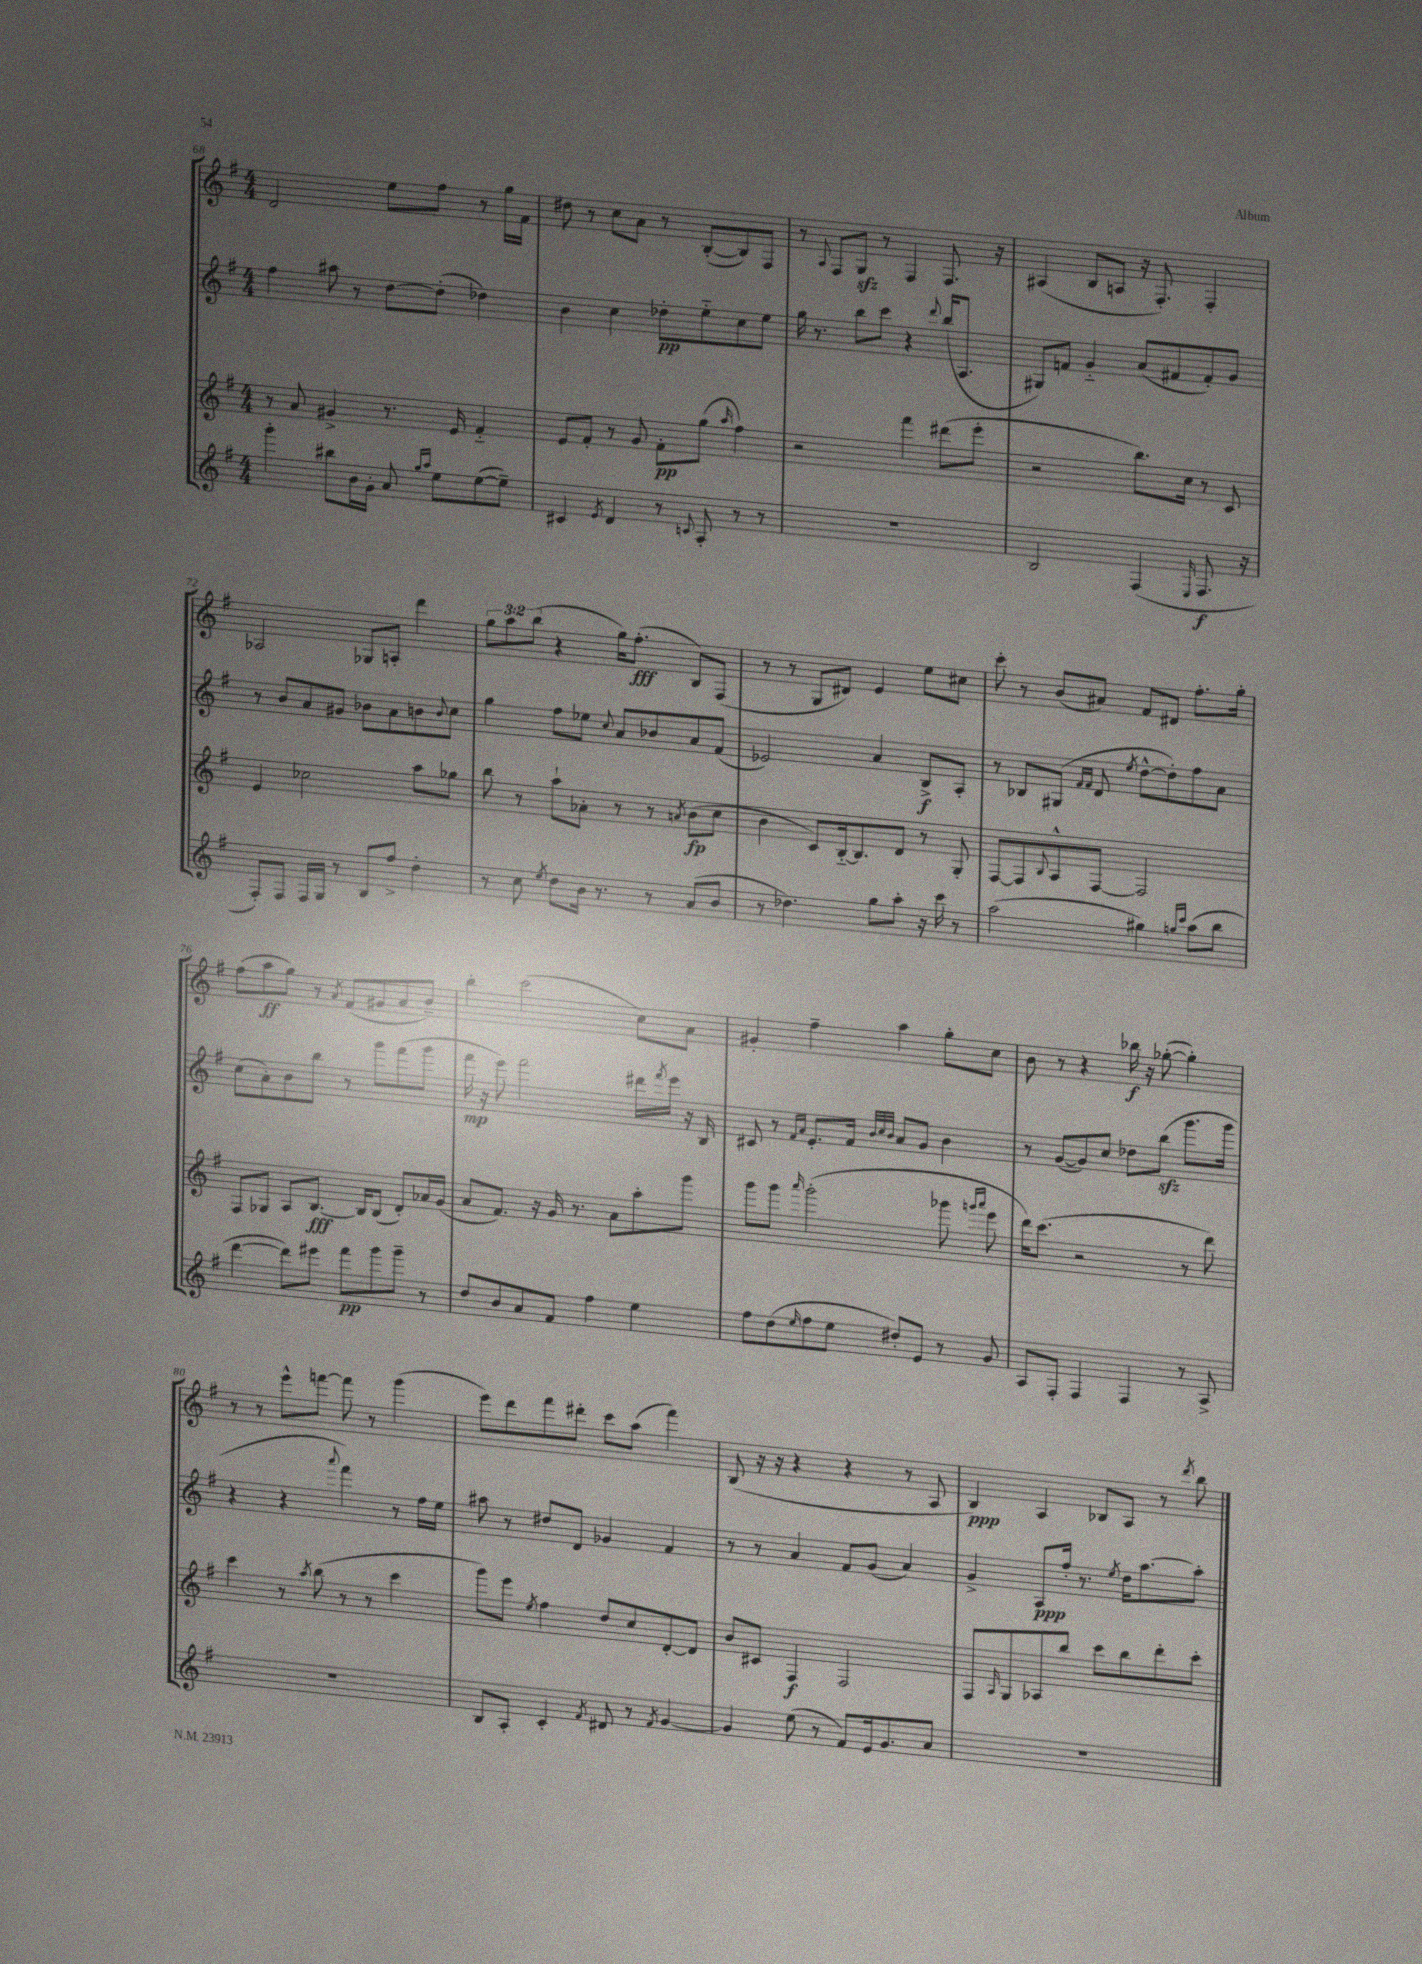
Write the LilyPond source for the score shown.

<<
\new StaffGroup <<
\new Staff = "s0" {
    \clef treble \key g \major \numericTimeSignature \time 4/4 \override Staff.TupletNumber.text = #tuplet-number::calc-fraction-text
    d'2 e''8 fis''8 r8 g''16 fis'16 |
    dis''8 r8 c''8 a'8 r8 b8~-.( b8) fis8 |
    r8 \appoggiatura { a8 } fis8 g8\sfz r8 fis4 fis8. r16 |
    ais4( b8 a8 r16 fis8.-.) fis4-. |
    aes2 ges8 a8-. d'''4 |
    \tuplet 3/2 { g''8 a''8 b''8( } r4 g''16) fis''8.-.\fff( b8) fis8( |
    r8 r8 g8 dis'8) e'4 e''8 cis''8 |
    c'''8-. r8 b'8( ais'8) fis'8 dis'8 fis''8.-. g''16-. |
    fis''8( a''8\ff g''8) r8 \acciaccatura { a'8 } fis'8( gis'8 a'8 b'8--) |
    b''4-. c'''2( c''8) a'8 |
    gis'4-. fis''4-- a''4 g''8-. c''8 |
    b'8 r8 r4 bes''16\f r16 ges''8~-.( ges''4-.) |
    r8 r8 e'''8-^ f'''8~ f'''8 r8 g'''4( |
    e'''8) d'''8 fis'''8 dis'''8-. c'''8 a''8( fis'''4) |
    b8( r16 r16 r4 r4 r8 a8 |
    b4\ppp) a4 bes8 a8 r8 \acciaccatura { d'''8 } b''8 \bar "|." |
}
\new Staff = "s1" {
    \clef treble \key g \major \numericTimeSignature \time 4/4
    fis''4 ais''8 r8 d''8~ d''8-.( des''4) |
    b'4 c''4 des''8-.\pp e''8-_ c''8 e''8 |
    g''16 r8. b''8 c'''8 r4 \appoggiatura { d'''8 } b''16( a8. |
    gis8) f'8 g'4-_ a'8( fis'8 fis'8-.) g'8 |
    r8 b'8 a'8 gis'8 bes'8 a'8 b'8 \appoggiatura { b'8 } c''8 |
    g''4 fis''8 ees''8 \appoggiatura { c''8 } a'8 bes'8 a'8 fis'8( |
    ees'2) a'4 b8->\f a8-. |
    r8 bes8 gis8( \grace { fis'16 fis'16 } d'8 \acciaccatura { e''8 } d''8~-^ d''8-.) fis''8 a'8 |
    c''8( a'8-.) b'8 b''8 r8 g'''8 fis'''8( g'''8 |
    fis'''16\mp r16 e'''8) fis'''2 dis'''16 \acciaccatura { fis'''8 } e'''16 r16 b16 |
    cis'8 r8 \grace { fis'16 a'16 } e'8.-. fis'16 \grace { b'32 c''32 b'32 } a'8 g'8 b'4 |
    r8 g'8~( g'8) c''8 des''8 b''8\sfz( g'''8. g'''16 |
    r4 r4 \appoggiatura { a'''8 } fis'''4) r8 fis''16 e''16 |
    ais''8 r8 dis''8 d'8 ges'4 fis'4 |
    r8 r8 a'4 fis'8 g'8( a'4) |
    g'4-> a8\ppp fis''16-. r8. \acciaccatura { e''8 } d''16 a''8.~ a''8-. \bar "|." |
}
\new Staff = "s2" {
    \clef treble \key g \major \numericTimeSignature \time 4/4
    r8 a'8 gis'4-> r8. e'16 fis'4-_ |
    e'8 fis'8-. r8 g'8 fis'8-.\pp g''8( \grace { a''16 } fis''4) |
    r2 fis'''4 dis'''8( e'''8-. |
    r2 b''8.) c''16 r8 c'8 |
    e'4 ces''2 a''8 ges''8 |
    b''8 r8 a''8-! aes'8-. r8 r8 \acciaccatura { a'8 } b'8\fp( c''8 |
    b'4 c'8) b16~-_ b8. d'8 r8 g8-. |
    fis8~ fis8 \appoggiatura { b8 } a8-^ fis8~ fis2 |
    fis8 ges8 a8 b8.~\fff b16 b8( d'8-.) aes'16 g'16( |
    a'8 fis'8.) r16 g'16 r8. a'8 a''8-. g'''8 |
    g'''8 g'''8 \grace { a'''16 } g'''2-.( ges'''8 \grace { g'''16 a'''16 } e'''8 |
    d'''16) c'''8.( r2 r8 d'''8) |
    c'''4 r8 \acciaccatura { a''8 } b''8( r8 r8 c'''4 |
    g'''8) e'''8 \acciaccatura { e''8 } fis''4 d''8 c''8 d'8~-. d'8 |
    b'8 cis'8 fis4\f fis2 |
    fis8 \grace { a16 } g8 aes8 b''8 c'''8 b''8 d'''8-. c'''8-. \bar "|." |
}
\new Staff = "s3" {
    \clef treble \key g \major \numericTimeSignature \time 4/4
    g'''4-. bis''8 b'16 g'16-. a'8 \grace { g''16 a''16 } e''8 e''8~( e''8--) |
    cis'4 \acciaccatura { e'8 } d'4 r8 \appoggiatura { c'8 } a8-. r8 r8 |
    R1 |
    b2 fis4( \grace { e16 } fis8.\f r16 |
    fis8-.) fis8 fis16 g16 r8 b8 fis''8-> d''4-. |
    r8 c''8 \acciaccatura { e''8 } d''8 b'16 r8. r8 a'8( b'8 |
    r8 des''4.) g''8 a''8-. r16 c'''16 r8 |
    a''2( gis''4) \grace { g''16 c'''16 } a''8( b''8 |
    d'''4~ d'''8) eis'''8 fis'''8\pp g'''8 g'''8-- r8 |
    d''8 b'8 a'8 fis'8 fis''4 e''4 |
    fis''8 d''8( \grace { e''16 } fis''8 e''8 dis''8-.) e'8 r8 g'8 |
    a8 fis8-. fis4 fis4 r8 a8-> |
    R1 |
    b8 a8-. c'4-. \acciaccatura { fis'8 } dis'8 r8 \acciaccatura { fis'8 } g'4~ |
    g'4 e''8( r8 fis'8) e'16 g'8. a'8 |
    R1 \bar "|." |
}
>>
>>
\layout { \context { \Score currentBarNumber = #68 } }
